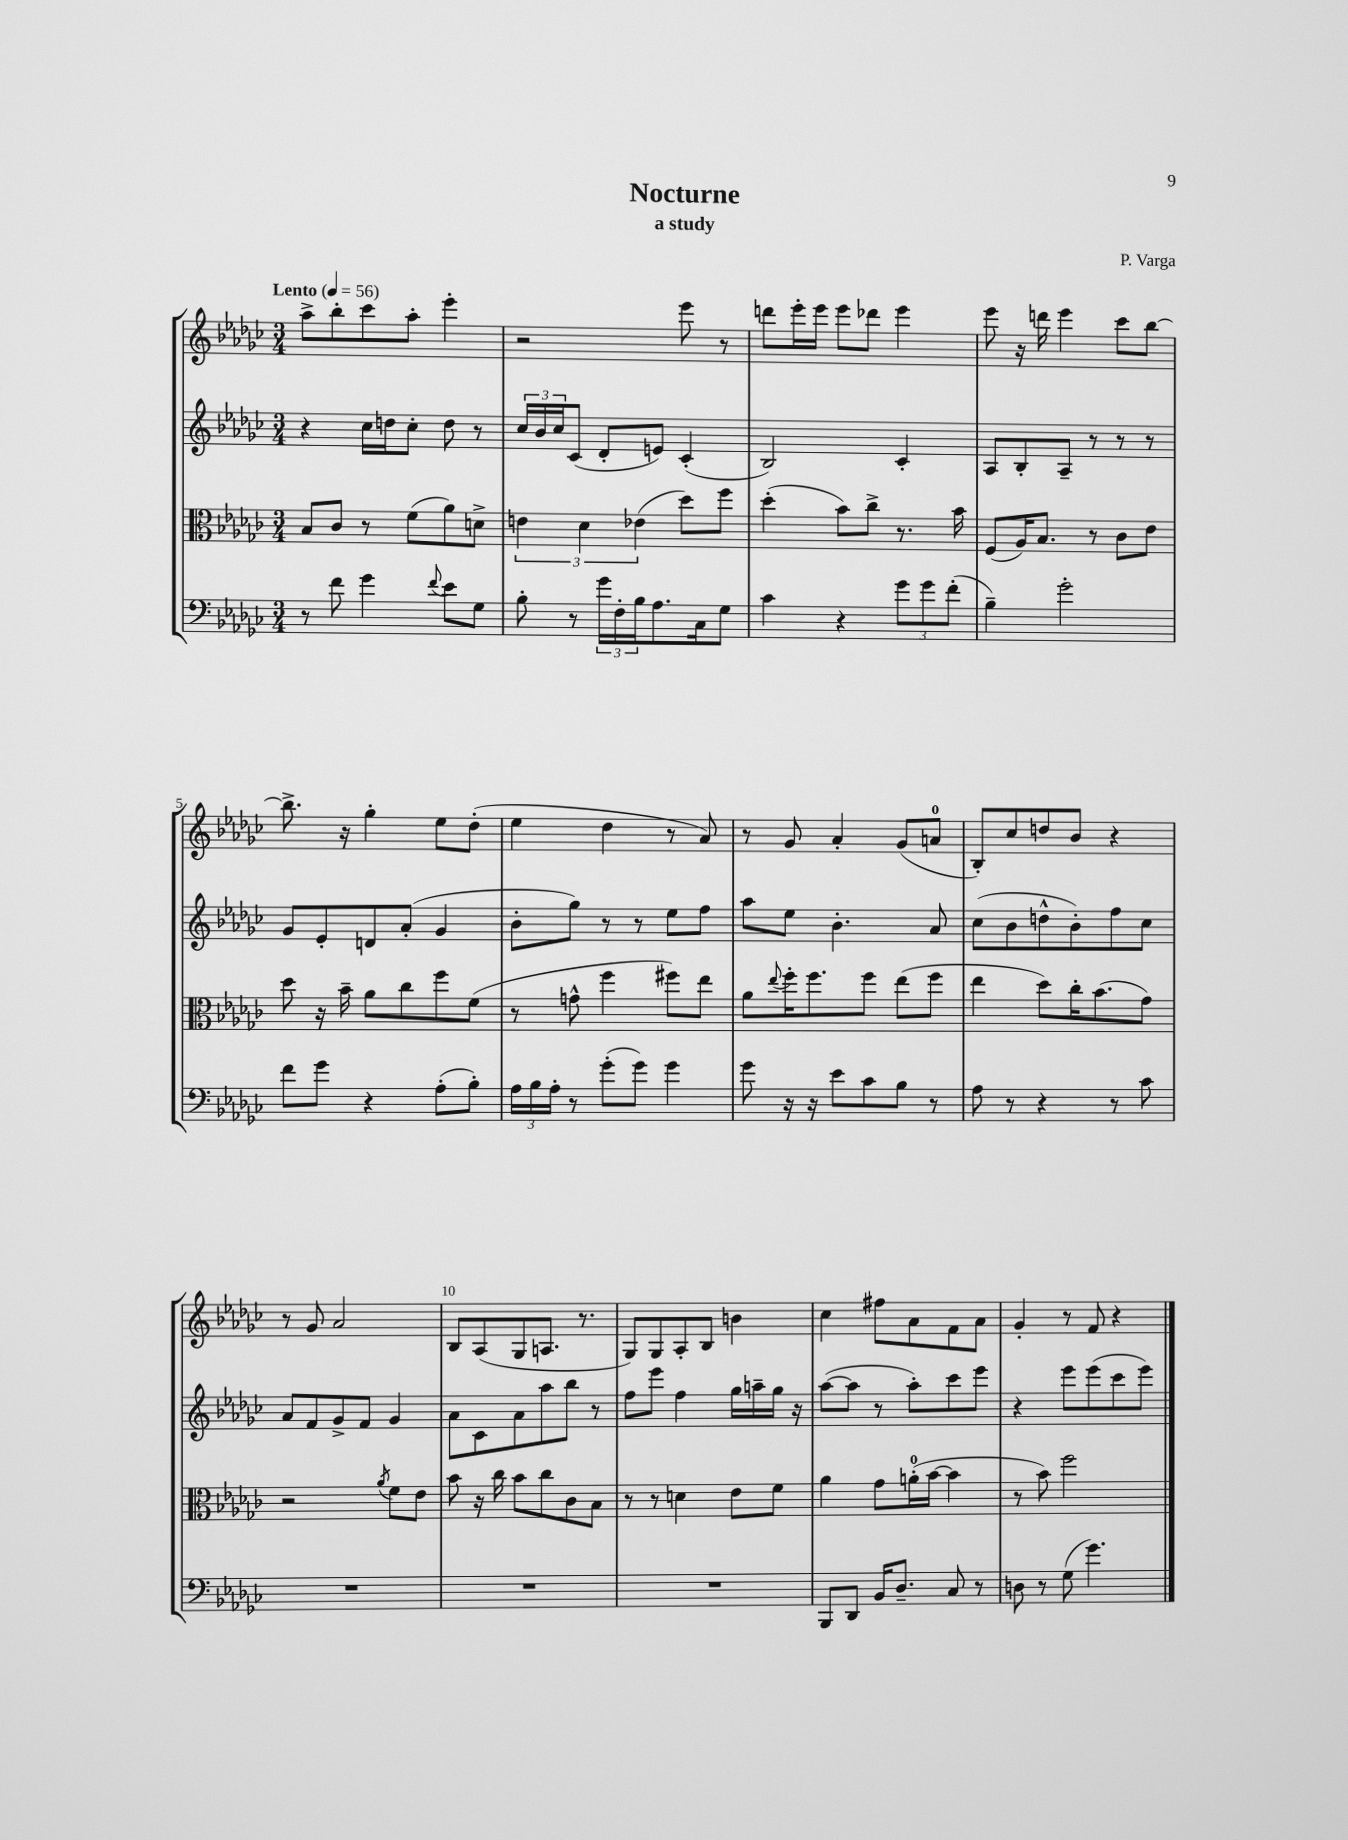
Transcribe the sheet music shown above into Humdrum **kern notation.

**kern	**kern	**kern	**kern
*part4	*part3	*part2	*part1
*staff4	*staff3	*staff2	*staff1
*clefF4	*clefC3	*clefG2	*clefG2
*k[b-e-a-d-g-c-]	*k[b-e-a-d-g-c-]	*k[b-e-a-d-g-c-]	*k[b-e-a-d-g-c-]
*M3/4	*M3/4	*M3/4	*M3/4
*MM56	*MM56	*MM56	*MM56
=1	=1	=1	=1
!	!	!	!LO:TX:a:B:t=Lento
8r	8B-/L	4r	8aa-^\L
8f\	8c-/J	.	8bb-'\
4g-\	8r	16cc-\LL	8ccc-\
.	.	16ddn\J	.
.	(8f\L	8cc-'\J	8aa-'\J
8qqf/	.	.	.
8e-\L	8a-\)	8dd\	4eee-'\
8G-\J	8dn^\J	8r	.
=2	=2	=2	=2
8B-'\	6en\	24cc-/LL	2r
.	.	24b-/	.
.	.	24cc-/J	.
8r	.	(8c-/J	.
.	6d-\	.	.
24g-\LL	.	8d-'/L	.
24F'\	.	.	.
24B-\J	(6e-X\	.	.
8.A-\	.	8en/J)	.
.	8dd-\L)	(4c-'/	8eee-\
16C-\k	.	.	.
8G-\J	8ff\J	.	8r
=3	=3	=3	=3
4c-\	(4dd-'\	2B-/)	8dddn\L
.	.	.	16eee-'\L
.	.	.	16eee-\JJ
4r	8b-\L)	.	8eee-\L
.	8cc-^\J	.	8ddd-X\J
12g-\L	8.r	4c-'/	4eee-\
12g-\	.	.	.
(12f'\J	.	.	.
.	16b-\	.	.
=4	=4	=4	=4
4B-~\)	(8F/L	8A-/L	8eee-\
.	16A-/K)	8B-'/	16r
.	8.B-/J	.	16dddn\
2g-'\	.	8A-~/J	4eee-\
.	8r	8r	.
.	8c-\L	8r	8ccc-\L
.	8e-\J	8r	[8bb-\J
!!LO:LB:g=z
=5	=5	=5	=5
8f\L	8dd-\	8g-/L	8.bb-^\]
8g-\J	16r	8e-'/	.
.	16b-~\	.	16r
4r	8a-\L	8dn/	4gg-'\
.	8cc-\	(8a-'/J	.
(8A-'\L	8ff\	4g-/	8ee-\L
8B-'\J)	(8f\J	.	(8dd-'\J
=6	=6	=6	=6
24A-\LL	8r	8b-'\L	4ee-\
24B-\	.	.	.
24A-'\JJ	.	.	.
8r	8gn^^\	8gg-\J)	.
(8g-'\L	4ff\	8r	4dd-\
8g-\J)	.	8r	.
4g-\	8ff#X\L)	8ee-\L	8r
.	8ee-\J	8ff\J	8a-/)
=7	=7	=7	=7
8g-\	8a-\L	8aa-\L	8r
.	8qqee-/	.	.
16r	16ff'\K	8ee-\J	8g-/
16r	8.ff\	.	.
8e-\L	.	4.b-'\	4a-'/
8c-\	8ff\J	.	.
8B-\J	(8ee-\L	.	(8g-/L
8r	8ff\J	8a-/	8an/J
=8	=8	=8	=8
8A-\	4ee-\	(8cc-\L	8B-'/L)
8r	.	8b-\	8cc-/
4r	8dd-\L)	8ddn^^\	8ddn/
.	16cc-'\K	8b-'\)	8b-/J
.	(8.b-\	.	.
8r	.	8ff\	4r
8c-\	8g-\J)	8cc-\J	.
!!LO:LB:g=z
=9	=9	=9	=9
2.r	2r	8a-/L	8r
.	.	8f/	8g-/
.	.	8g-^/	2a-/
.	.	8f/J	.
.	8qa-/	.	.
.	8f\L	4g-/	.
.	8e-\J	.	.
=10	=10	=10	=10
2.r	8b-\	8a-\L	8B-/L
.	16r	8c-\	(8A-/
.	16cc-\	.	.
.	8b-\L	8a-\	8G-/
.	8cc-\	8aa-\	8.An/J
.	8c-\	8bb-\J	.
.	.	.	8.r
.	8B-\J	8r	.
=11	=11	=11	=11
2.r	8r	8ff\L	8G-/L)
.	8r	8eee-\J	8G-/
.	4dn\	4ff\	8A-'/
.	.	.	8B-/J
.	8e-\L	16gg-\LL	4bn\
.	.	16aan~\	.
.	8f\J	16gg-\JJ	.
.	.	16r	.
=12	=12	=12	=12
8BBB-/L	4a-\	([8aa-\L	4cc-\
8DD-/J	.	8aa-\J]	.
16BB-/KL	8g-\L	8r	8ff#X\L
8.D-~/J	.	.	.
.	(16an'\L	8aa-'\L)	8a-\
.	[16b-\JJ	.	.
8C-/	4b-\]	8ccc-\	8f\
8r	.	8eee-\J	8a-\J
=13	=13	=13	=13
8Dn\	8r	4r	4g-'/
8r	8b-\)	.	.
(8G-\	2ff\	8eee-\L	8r
4.g-\)	.	(8eee-\	8f/
.	.	8ccc-\	4r
.	.	8eee-\J)	.
==	==	==	==
*-	*-	*-	*-
